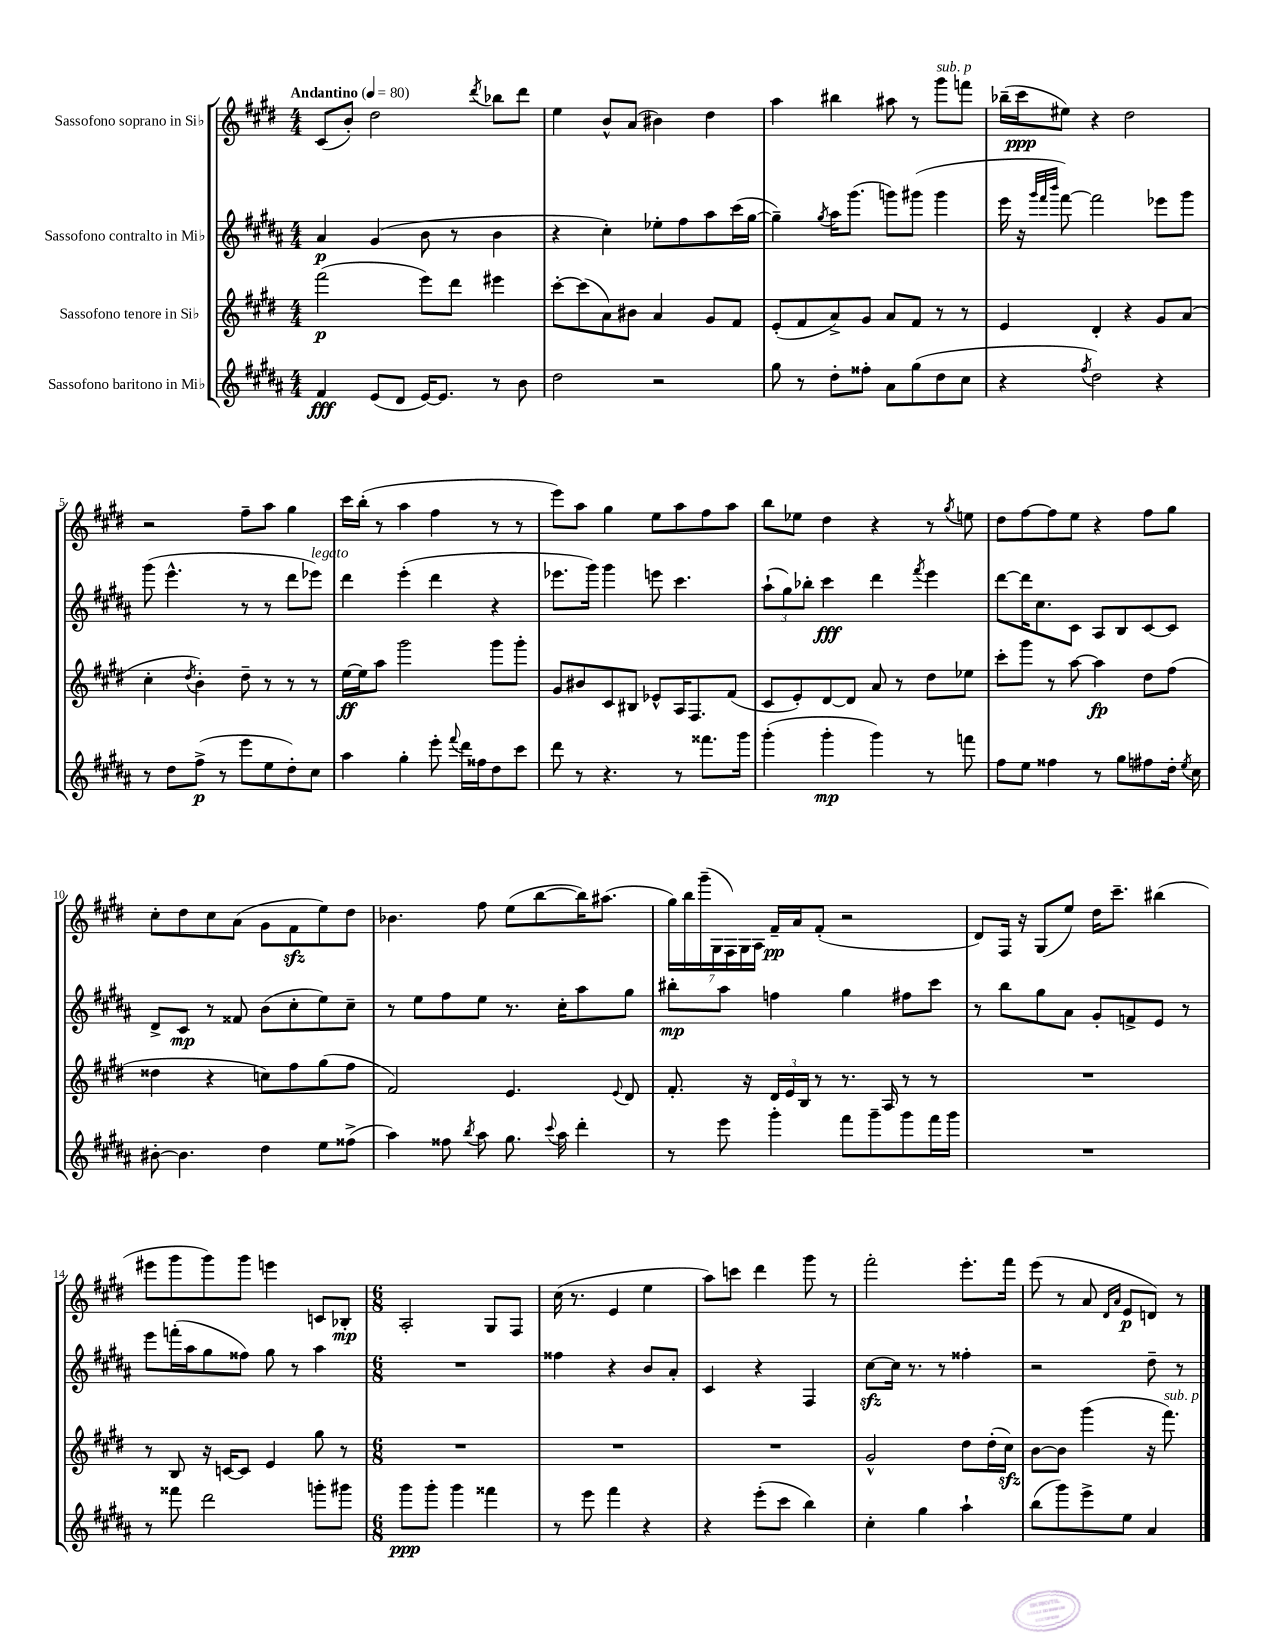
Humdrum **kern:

**kern	**kern	**kern	**kern
*staff4	*staff3	*staff2	*staff1
*clefG2	*clefG2	*clefG2	*clefG2
*k[f#c#g#d#a#]	*k[f#c#g#d#]	*k[f#c#g#d#a#]	*k[f#c#g#d#]
*M4/4	*M4/4	*M4/4	*M4/4
*MM80	*MM80	*MM80	*MM80
4f#/	(2fff#\	4a#/	(8c#/L
.	.	.	8b'/J)
(8e/L	.	(4g#/	2dd#\
8d#/J	.	.	.
[16e/LK)	8eee\L)	8b\	.
8.e/]J	.	.	.
.	8ddd#\J	8r	.
.	.	.	8qddd#/
8r	4eee#\	4b\	8bb-\L
8b\	.	.	8ddd#\J
=	=	=	=
2dd#\	[8ccc#'\L	4r	4ee\
.	(8ccc#\]	.	.
.	8a\)	4cc#'\)	8b^^/L
.	8b#\J	.	(8a/J
2r	4a/	8ee-'\L	4b#\)
.	.	8ff#\	.
.	8g#/L	8aa#\	4dd#\
.	8f#/J	(16ccc#\L	.
.	.	[16gg#\JJ	.
=	=	=	=
8gg#\	(8e'/L	4gg#~\])	4aa\
8r	8f#/	.	.
.	.	8qgg#/	.
8dd#'\L	8a^/)	16aa#\LK	4bb#\
.	.	(8.ggg#\J	.
8ff##'\J	8g#/J	.	.
8a#\L	8a/L	8ggg\L)	8aa#\
(8gg#\	8f#/J	(8ggg#\J	8r
8dd#\	8r	4ggg#\	8ggg#\L
8cc#\J	8r	.	8fff\J
=	=	=	=
4r	4e/	16eee\	(16bb-~\LL
.	.	16r	16ccc#\J
.	.	32qqggg#/LLL	.
.	.	32qqfff#/	.
.	.	32qqbbb/JJJ	.
.	.	[8fff#\)	8ee#\J)
8qff#/	.	.	.
2dd#\)	4d#'/	2fff#\]	4r
.	4r	.	2dd#\
4r	8g#/L	8eee-\L	.
.	(8a/J	8ggg#\J	.
=	=	=	=
8r	4cc#'\	(8ggg#\	2r
8dd#\L	.	4.eee^^\	.
.	8qdd#/	.	.
(8ff#^\J	4b'\)	.	.
8r	.	.	.
8eee\L	8dd#~\	8r	8ff#~\L
8ee\	8r	8r	8aa\J
8dd#'\)	8r	8ddd#\L	4gg#\
8cc#\J	8r	8eee-\J)	.
=	=	=	=
4aa#\	[16ee\LL	4ddd#\	16ccc#\LL
.	16ee\]J	.	(16bb'\JJ
.	8aa\J	.	8r
4gg#'\	2ggg#\	(4eee'\	4aa\
8eee'\	.	4ddd#\	4ff#\
8qqfff#/	.	.	.
16ddd#\LL	.	.	.
16ff##\J	.	.	.
8dd#\	8ggg#\L	4r	8r
8ccc#\J	8ggg#'\J	.	8r
=	=	=	=
8ddd#\	8g#/L	8.eee-\L	8eee\L)
8r	8b#/	.	8aa\J
.	.	16ggg#\Jk)	.
4.r	8c#/	4ggg#\	4gg#\
.	8B#/J	.	.
.	8e-^^/L	8eee\	8ee\L
8r	16A/K	4.ccc#\	8aa\
.	8.F#/	.	.
8.fff##\L	.	.	8ff#\
.	(8f#/J	.	8aa\J
16ggg#\Jk	.	.	.
=	=	=	=
(4ggg#'\	8c#/L	(12aa#`\L	8bb\L
.	.	12gg#\)	.
.	8e'/)	.	8ee-\J
.	.	12bb-'\J	.
4ggg#'\	[8d#/	4ccc#\	4dd#\
.	8d#/]J	.	.
4ggg#\)	8a/	4ddd#\	4r
.	8r	.	.
.	.	8qfff#/	.
8r	8dd#\L	4eee\	8r
.	.	.	8qgg#/
8fff\	8ee-\J	.	8ee\
=	=	=	=
8ff#\L	8ccc#'\L	[8ddd#\L	8dd#\L
8ee\J	8ggg#\J	16ddd#\]K	[8ff#\
.	.	8.cc#\	.
4ff##\	8r	.	8ff#\]
.	[8aa\	8c#\J	8ee\J
8r	4aa\]	8A#/L	4r
8gg#\L	.	8B/	.
8ff#\	8dd#\L	[8c#/	8ff#\L
16dd#'\Jk	(8ff#\J	8c#/]J	8gg#\J
8qee/	.	.	.
16cc#\	.	.	.
=	=	=	=
[8b#'\	4dd##\	8d#^/L	8cc#'\L
4.b#\]	.	8c#/J	8dd#\
.	4r	8r	8cc#\
.	.	8f##/	(8a\J
4dd#\	8cc\L)	(8b\L	8g#\L
.	8ff#\	8cc#'\	8f#\
8ee\L	(8gg#\	8ee\)	8ee\)
(8ff##^\J	8ff#\J	8cc#~\J	8dd#\J
=	=	=	=
4aa#\)	2f#/)	8r	4.b-\
.	.	8ee\L	.
8ff##\	.	8ff#\	.
8qbb/	.	.	.
8aa#\	.	8ee\J	8ff#\
8.gg#\	4.e/	8.r	(8ee\L
.	.	.	[8bb\
8qqccc#/	.	.	.
16aa#\	.	16cc#'\LK	.
4ddd#'\	.	8aa#\	16bb\]K)
.	.	.	(8.aa#\J
.	8qqe/	.	.
.	8d#/	8gg#\J	.
=	=	=	=
8r	8.f#'/	8bb#'\L	28gg#\LL)
.	.	.	28bb\
.	.	.	(28ggg#~\
.	.	.	28G#\
8eee\	.	8aa#\J	.
.	.	.	28F#\)
.	.	.	28G#\
.	16r	.	.
.	.	.	28A\JJ
4ggg#'\	24d#/LL	4ff\	16f#~/LL
.	24e/	.	.
.	.	.	16a/J
.	24B/JJ	.	.
.	8r	.	(8f#'/J
8fff#\L	8.r	4gg#\	2r
8ggg#~\	.	.	.
.	16A/	.	.
8ggg#\	8r	8ff#\L	.
16fff#\L	8r	8ccc#\J	.
16ggg#\JJ	.	.	.
=	=	=	=
1r	1r	8r	8d#/L)
.	.	8bb\L	16F#/Jk
.	.	.	16r
.	.	8gg#\	(8G#/L
.	.	8a#\J	8ee/J)
.	.	8g#'/L	16dd#\LK
.	.	.	8.ccc#~\J
.	.	8f^/	.
.	.	8e/J	(4bb#\
.	.	8r	.
=	=	=	=
8r	8r	8eee\L	8eee#\L
8fff##\	8B/	(16fff'\L	8ggg#\
.	.	16aa#\J	.
2ddd#\	16r	8gg#\	8ggg#\)
.	[16c/LK	.	.
.	8c/]J	8ff##\J)	8ggg#\J
.	4e/	8gg#\	4eee\
.	.	8r	.
8ggg'\L	8gg#\	4aa#\	8c/L
8ggg#\J	8r	.	8B-'/J
=	=	=	=
*M6/8	*M6/8	*M6/8	*M6/8
8ggg#\L	2.r	2.r	2A'/
8ggg#'\J	.	.	.
4ggg#\	.	.	.
4fff##\	.	.	8G#/L
.	.	.	8F#/J
=	=	=	=
8r	2.r	4ff##\	(16cc#\
.	.	.	8.r
8eee\	.	.	.
4fff#\	.	4r	4e/
4r	.	8b/L	4ee\
.	.	8a#'/J	.
=	=	=	=
4r	2.r	4c#/	8aa\L)
.	.	.	8ccc\J
(8eee'\L	.	4r	4ddd#\
8ccc#\J	.	.	.
4bb\)	.	4F#/	8ggg#\
.	.	.	8r
=	=	=	=
4cc#'\	2g#^^/	[8cc#\L	2fff#'\
.	.	16cc#\]Jk	.
.	.	8.r	.
4gg#\	.	.	.
.	.	8r	.
4aa#`\	8dd#\L	4ff##'\	8.eee'\L
.	(16dd#'\L	.	.
.	16cc#\JJ)	.	16fff#\Jk
=	=	=	=
(8bb\L	[8b\L	2r	(8eee\
8ggg#\)	8b\]J	.	8r
8eee^\	(4ggg#\	.	8a/
.	.	.	16qqd#/LL
.	.	.	16qqa/JJ
8ee\J	.	.	8e/L
4a#/	16r	8dd#~\	8d/J)
.	8.fff#\)	.	.
.	.	8r	8r
==	==	==	==
*-	*-	*-	*-
